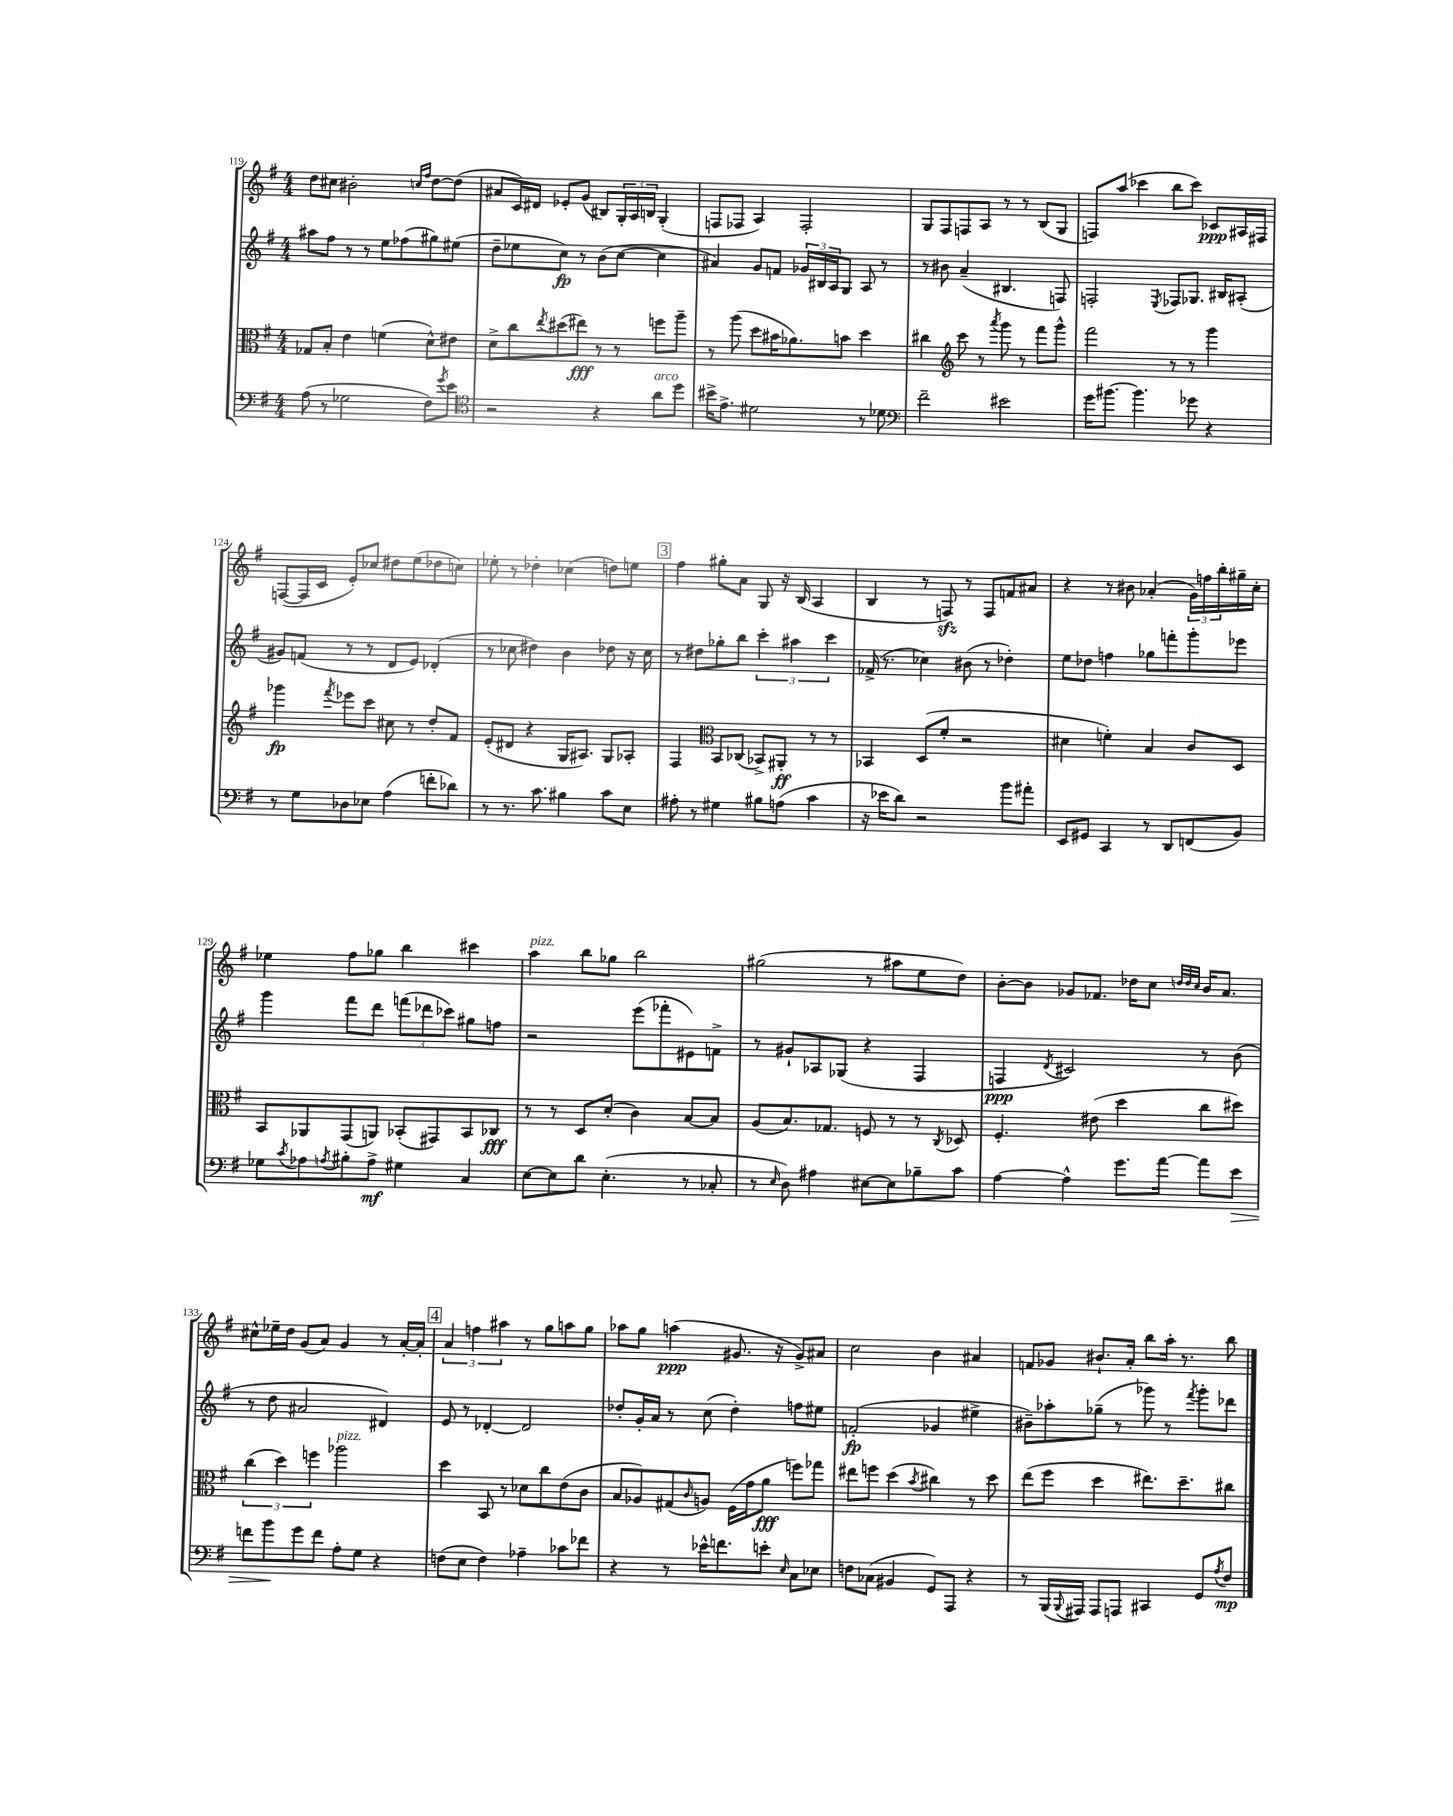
<<
\new StaffGroup <<
\new Staff = "s0" {
    \clef treble \key g \major \numericTimeSignature \time 4/4
    d''8 cis''8 bis'2-. \grace { c''16 fis''16 } d''8~ d''8( |
    ais'8 c'16) dis'16 ees'8-. g'8( bis8) \tuplet 3/2 { g16-. a16 b16 } g4-.( |
    f8 fes8 a4) fes2-. |
    g8 fis8 f8 a8 r8 r8 b8( g8 |
    f8) a''8( ces'''4 b''8 ces'''8) ces'8\ppp ais16 fis16 |
    f8~( f16 c'16 e'8-.) ces''8 dis''8 e''8( des''8 c''8) |
    ees''8-. r8 des''4-. ces''4( d''8) e''8 |
    \mark \markup { \box "3" } fis''4 gis''8-. a'8 g8 r16 b16( a4 |
    b4 r8 f8\sfz) r8 f8 f'8 ais'8 |
    r4 r8 bis'8 aes'4-.( \tuplet 3/2 { g'16) f''16 b''16-. } gis''16-- c''16-. |
    ees''4 fis''8 ges''8 b''4 cis'''4 |
    a''4^\markup { \italic "pizz." } b''8 ges''8 b''2 |
    gis''2( r8 ais''8 e''8 d''8) |
    b'8~-. b'8 ges'8 fes'8. des''16 c''8 \grace { d''32 d''32 c''32 } b'16 a'8. |
    cis''8-^ ees''16-- d''16 g'8( a'8) g'4 r8 a'16~-. a'16-. |
    \mark \markup { \box "4" } \tuplet 3/2 { a'4 f''4 ais''4 } r8 g''8 a''8 g''8 |
    aes''8 g''8 a''4\ppp( gis'8. r16 gis'8->) ais'8 |
    c''2 b'4 ais'4 |
    f'8 ges'8 bis'8.-! a'16-. b''8 a''16-. r8. b''8 \bar "|." |
}
\new Staff = "s1" {
    \clef treble \key g \major \numericTimeSignature \time 4/4
    ais''8 fis''8 r8 r8 e''8 fes''8( gis''8) eis''8( |
    d''8-- ees''8 c''8\fp) r8 b'8( c''8~ c''4 |
    ais'4) g'8 f'8 \tuplet 3/2 { ges'16 bis16 a16 } g8 a8 r8 |
    r8 bis'8 a'4--( bis4. f8) |
    f2-. \acciaccatura { e8 } fes8 ges8. bis16 ais8-.( |
    gis'8) f'8( r8 r8 d'8 e'8) des'4-.( |
    r8 ces''8 dis''4) b'4 des''8 r16 ces''16 |
    \mark \markup { \box "3" } r8 dis''8 ges''8-. b''8 \tuplet 3/2 { c'''4-. ais''4 c'''4 } |
    fes'16->( r8. ces''4) bis'8( r8 des''4-.) |
    e''8 des''8 f''4 ges''8 f'''8-. g'''8-. ees'''8 |
    g'''4 fis'''8 d'''8 \tuplet 3/2 { f'''8( des'''8 ces'''8) } gis''8 f''8 |
    r2 e'''8( fes'''8-. eis'8) f'8-> |
    r8 gis'8-! aes8 ges8( r4 fis4 |
    f4\ppp \acciaccatura { d'8 } cis'2) r8 b'8( |
    r8 d''8 ais'2 dis'4) |
    \mark \markup { \box "4" } e'8 r8 des'4~-. des'2 |
    des''8-. g'16-. a'16 r8 c''8( des''4-.) f''8 eis''8 |
    f'2-.\fp( ges'4 eis''4-> |
    bis'8--) aes''8-. ges''8--( r8 ges'''8) r8 \acciaccatura { fis'''8 } ges'''8-. des'''8 \bar "|." |
}
\new Staff = "s2" {
    \clef alto \key g \major \numericTimeSignature \time 4/4
    ges8 b8-. e'4 f'4( d'8-^) eis'8 |
    d'8-> c''8 \acciaccatura { e''8 } dis''8( eis''8\fff) r8 r8 f''8 a''8-- |
    r8 a''8( d''8 bis'16 aes'8.) b'8 d''4 |
    cis''4 \clef treble c'''8 r8 \acciaccatura { a'''8 } g'''8 r8 fis'''8 g'''8-^ |
    fis'''2 r8 r8 g'''4 |
    ges'''4\fp \acciaccatura { fis'''8 } ees'''8 c'''8 cis''8 r8 d''8-. fis'8 |
    e'8-.( dis'8 r4 g16 ais8.) g8 aes8-. |
    \mark \markup { \box "3" } fis4 \clef alto b,8 ces8( bes,8->) ais,8-.\ff r8 r8 |
    bes,4 d8( fis'8-. r2 |
    dis'4 f'4-.) b4 c'8 d8 |
    b,8 aes,8 g,8( a,8) bes,8-.( gis,8) bes,8 ces8\fff |
    r8 r8 d8 d'8-.( c'4) b8~ b8 |
    a8( b8.) ges8. f8 r8 r8 \acciaccatura { c8 } des8 |
    fis4.-. eis'8( d''4 c''8 dis''8) |
    \tuplet 3/2 { c''4( d''4) f''4 } aes''2^\markup { \italic "pizz." } |
    \mark \markup { \box "4" } d''4 b,8 r8 des'8 c''8 e'8( c'8 |
    b8 aes8) gis8( \grace { c'16 } a8) fis16( g'16 a'8\fff f''8) ges''8 |
    eis''8 f''8 d''4( \acciaccatura { b'8 } cis''4) r8 d''8 |
    e''8( fis''8 d''4 eis''8.) d''8.-- cis''8 \bar "|." |
}
\new Staff = "s3" {
    \clef bass \key g \major \numericTimeSignature \time 4/4
    a8( r8 ges2 fis8) \acciaccatura { g'8 } e'8 |
    \clef tenor r2 r4 a'8^\markup { \italic "arco" } d''8 |
    bis'16-> e'8.-> dis'2 r8 des'8 |
    \clef bass fis'2-- eis'2 |
    g'16 bis'8.~ bis'4. ges'8 r4 |
    r8 g8 des8 ees8 a4( f'8-. des'8) |
    r8 r8. c'8. bis4 c'8 e8 |
    \mark \markup { \box "3" } ais8-. r8 gis4 bis8 a8( c'4 |
    r16 ees'16 d'8) r2 b'8 ais'8-. |
    e,8 gis,8 c,4 r8 d,8 f,8( b,8) |
    ges8 \acciaccatura { c'8 } aes8 \acciaccatura { a8 } bis8-. a8->\mf gis4 c4 |
    e8~ e8 d'8 e4.-.( r8 ces8-. |
    r8 \grace { e16 } d8) ais4 eis8~ eis8 bes8-- c'8 |
    a4~ a4-^ g'8. a'16~ a'8 e'8\> |
    f'8 b'8\! g'8 f'8 a8-. g8 r4 |
    \mark \markup { \box "4" } f8( e8 f4) aes4-- ces'8 fes'8 |
    r4 r8 ees'16-^ f'8. e'8-. \grace { e16 } c8 ees8 |
    f8 ces8( bis,4 g,8) a,,8 r4 |
    r8 b,,16( \appoggiatura { b,,8 } ais,,16) ais,,8 a,,8 cis,4 g,8 \acciaccatura { a8 } fis8\mp \bar "|." |
}
>>
>>
\layout { \context { \Score currentBarNumber = #119 } }
